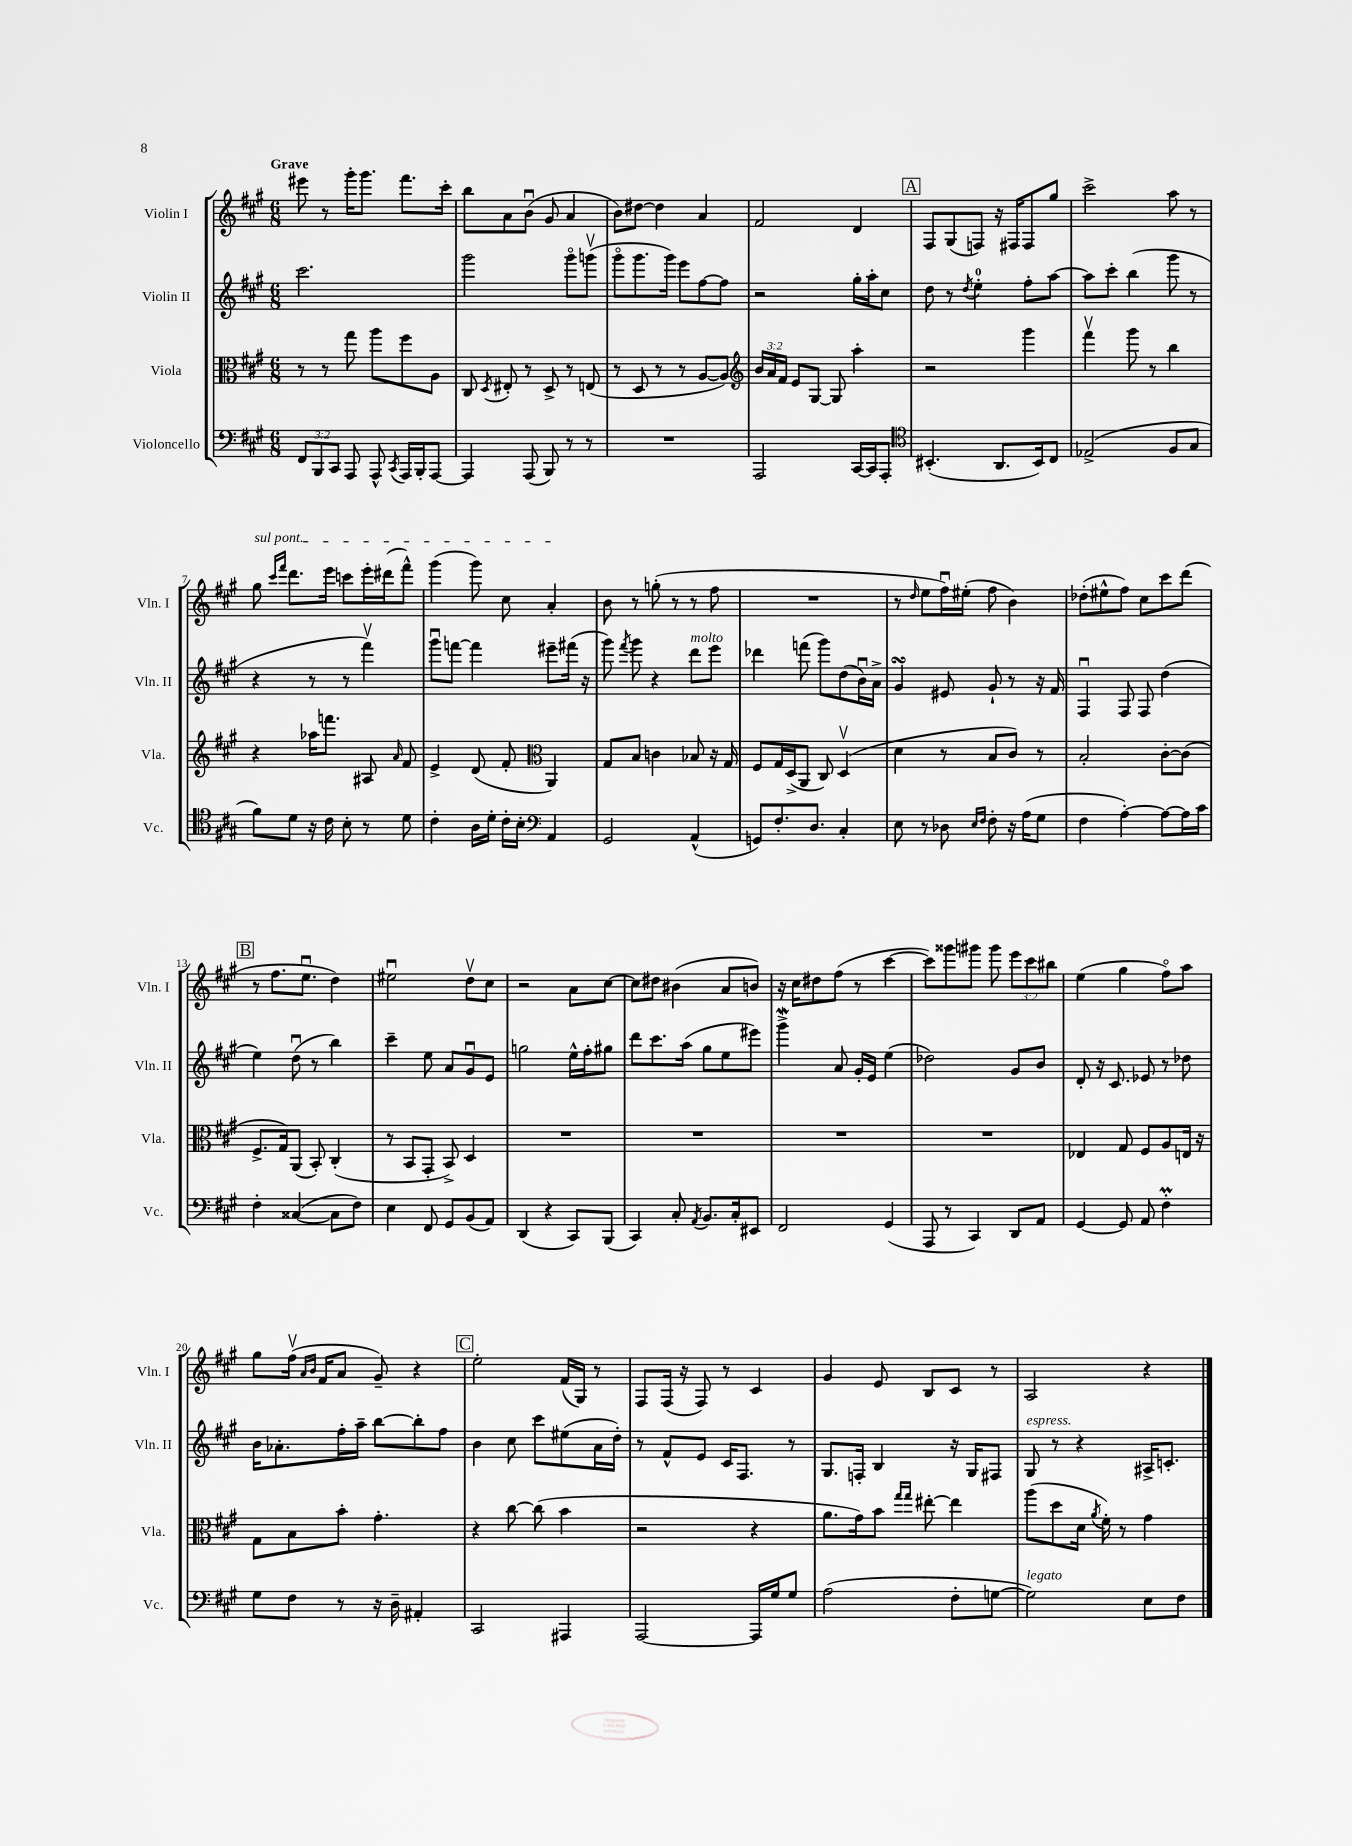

**kern	**kern	**kern	**kern
*part4	*part3	*part2	*part1
*staff4	*staff3	*staff2	*staff1
*I"Violoncello	*I"Viola	*I"Violin II	*I"Violin I
*I'Vc.	*I'Vla.	*I'Vln. II	*I'Vln. I
*clefF4	*clefC3	*clefG2	*clefG2
*k[f#c#g#]	*k[f#c#g#]	*k[f#c#g#]	*k[f#c#g#]
*M6/8	*M6/8	*M6/8	*M6/8
=1	=1	=1	=1
!	!	!	!LO:TX:a:B:t=Grave
12FF#/L	8r	2.ccc#\	8eee#X\
12BBB/	.	.	.
.	8r	.	8r
12CC#/J	.	.	.
8AAA/	8gg#\	.	16ggg#'\KL
.	.	.	8.ggg#\J
8AAA^^/	8aa\L	.	.
8qCC#/	.	.	.
16AAA/LL	8ff#\	.	8.fff#\L
16BBB'/J	.	.	.
[8AAA/J	8A\J	.	.
.	.	.	16ccc#'\Jk
=2	=2	=2	=2
4AAA/]	8C#/	2ggg#\	8bb\L
.	8qD/	.	.
.	8E#X'/	.	8a\
(8AAA/	8r	.	(8bu\J
8BBB/)	8D^/	.	8g#/
8r	8r	8ggg#\L	4a/
8r	(8En/	(8gggnv\J	.
=3	=3	=3	=3
2.r	8r	8ggg#\L	8b\L)
.	8D/	8.ggg#\	[8dd#X\J
.	8r	.	4dd#\]
.	.	16ggg#\Jk)	.
.	8r	8eee\L	.
.	[8A/L	[8ff#\	4a/
.	8A/J])	8ff#\J]	.
=4	=4	=4	=4
*	*clefG2	*	*
2AAA/	24b/LL	2r	2f#/
.	24a/	.	.
.	24f#/JJ	.	.
.	8e/L	.	.
.	[8G#/J	.	.
.	8G#/]	.	.
[16CC#/LL	4aa'\	16gg#'\LL	4d/
16CC#/J]	.	16aa'\J	.
8AAA'/J	.	8cc#\J	.
!!LO:REH:place=s1:t=A
=5	=5	=5	=5
*clefC4	*	*	*
(4.BB#X'/	2r	8dd\	8F#/L
.	.	8r	(8G#/
.	.	8qdd/	.
.	.	4ee'\	8Fn/J)
8.AA/L	.	.	16r
.	.	.	16F#X/KL
.	4ggg#\	8ff#'\L	8F#/
16BB#/k)	.	.	.
8C#/J	.	[8aa\J	8gg#/J
=6	=6	=6	=6
(2E-X^/	4fff#v\	8aa\L]	2ccc#^\
.	.	8ccc#'\J	.
.	8ggg#\	(4bb\	.
.	8r	.	.
8F#/L	4bb\	8ggg#\	8aa\
8G#/J	.	8r	8r
!!LO:LB:g=z
=7	=7	=7	=7
!	!	!	!LO:TX:a:i:t=sul pont.
8f#\L)	4r	4r	8gg#\
.	.	.	16qqccc#/LL
.	.	.	16qqfff#/JJ
8d\J	.	.	8.ddd\L
16r	16aa-X\KL	8r	.
16c#\	8.fffn\J	.	16eee\Jk
8B'\	.	8r	8cccn\L
8r	8A#X/	4fff#v\)	16eee'\L
.	.	.	(16ddd#X\J
.	16qqa/	.	.
8d\	8f#/	.	8fff#^^\J)
=8	=8	=8	=8
4c#'\	4e^/	8ggg#u\L	(4ggg#\
.	.	[8fffn\J	.
16A\LL	(8d/	4fff\]	8ggg#\)
16d'\JJ	.	.	.
16c#'\LL	8f#'/	.	8cc#\
16B'\JJ	.	.	.
*clefF4	*clefC3	*	*
4AA/	4AA/)	8eee#X~\L	4a'/
.	.	(16fff#X\Jk	.
.	.	16r	.
=9	=9	=9	=9
2GG#/	8G#/L	8ggg#\)	8b\
.	.	8qfff#/	.
.	8B/J	8ggg#\	8r
.	4cn\	4r	(8ggn'\
.	.	.	8r
!	!	!LO:TX:a:i:t=molto	!
(4AA^^/	8B-X/	8ddd\L	8r
.	16r	8eee\J	8ff#\
.	16G#/	.	.
=10	=10	=10	=10
8GGn/L)	8F#/L	4ddd-X\	2.r
8.F#'/	16G#/L	.	.
.	(16D^/J	.	.
.	8AA/J	(8fffn\	.
8.D/J	.	.	.
.	8C#/)	8ggg#\L)	.
4C#'/	(4Dv/	(8dd\	.
.	.	16bu\L)	.
.	.	16a^\JJ	.
=11	=11	=11	=11
8E\	4d\	4g#sSsS/	8r
.	.	.	16qqdd/
8r	.	.	8ee\L
8D-X\	8r	8e#X/	16ff#u\L)
.	.	.	(16ee#X'\JJ
16qqE/LL	.	.	.
16qqF#/JJ	.	.	.
8F#'\	8B/L	8g#`/	8ff#\
16r	8c#/J)	8r	4b\)
(16A\KL	.	.	.
8G#\J	8r	16r	.
.	.	16f#/	.
=12	=12	=12	=12
4F#\	2B'/	4F#u/	(8dd-X'\L
.	.	.	8ee#X^^\
[4A'\)	.	8F#/	8ff#\J)
.	.	8F#/	8cc#\L
8A\L_	[8c#'\L	(4dd\	8ccc#\
16A\L]	(8c#\J]	.	(8ddd\J
16c#\JJ	.	.	.
!!LO:LB:g=z
!!LO:REH:place=s1:t=B
=13	=13	=13	=13
4F#'\	8.F#^/L	4ee\)	8r
.	.	.	8.ff#\L
.	16G#/k)	.	.
([4C##X/	(8AA/J	(8ddu\	.
.	.	.	8.eeu\J
.	8BB'/)	8r	.
8C##\L]	(4C#'/	4bb\)	4dd\)
8F#\J)	.	.	.
=14	=14	=14	=14
4E\	8r	4ccc#~\	2ee#Xu\
.	8BB/L	.	.
8FF#/	8GG#'/J	8ee\	.
8GG#/L	8BB^/)	8a/L	.
(8BB/	4D/	8g#u/	8ddv\L
8AA/J)	.	8e/J	8cc#\J
=15	=15	=15	=15
(4DD/	2.r	2ggn\	2r
4r	.	.	.
8CC#/L)	.	16ee^^\LL	8a\L
.	.	16ff#'\J	.
(8BBB/J	.	8gg#X\J	[8cc#\J
=16	=16	=16	=16
4CC#/)	2.r	8ddd\L	8cc#\L]
.	.	8.ccc#\	8dd#X\J
8C#'/	.	.	(4b#X\
.	.	(16aa\Jk	.
8qAA/	.	.	.
8.BB/L	.	8gg#\L	.
.	.	8ee\	8a/L
16C#'/k	.	.	.
8EE#X/J	.	8eee#X\J)	8bn/J)
=17	=17	=17	=17
2FF#/	2.r	4ggg#W^\	16r
.	.	.	16cc#\KL
.	.	.	8dd#X\
.	.	8a/	(8ff#\J
.	.	16g#'/LL	8r
.	.	16e/JJ	.
(4GG#/	.	(4ee\	[4ccc#\
=18	=18	=18	=18
8AAA/	2.r	2dd-X\)	8ccc#\L])
8r	.	.	8ggg##X\
4CC#/)	.	.	8ggg#X\J
.	.	.	8ggg#\
8DD/L	.	8g#/L	12eee\L
.	.	.	12ccc#\
8AA/J	.	8b/J	.
.	.	.	12bb#X\J
=19	=19	=19	=19
[4GG#/	4E-X/	8d'/	(4ee\
.	.	16r	.
.	.	8.c#/	.
8GG#/]	8G#/	.	4gg#\
8AA/	8F#/L	8e-X/	.
4F#M'\	8A/	8r	8ff#\L)
.	16En/Jk	8dd-X\	8aa\J
.	16r	.	.
!!LO:LB:g=z
=20	=20	=20	=20
8G#\L	8G#\L	16b\KL	8gg#\L
.	.	8.a-X'\	.
8F#\J	8B\	.	(16ff#v\Jk
.	.	.	16qqa/LL
.	.	.	16qqb/JJ
.	.	.	16f#/KL
8r	8b'\J	16ff#'\L	8a/J
.	.	16aa~\JJ	.
16r	4.g#'\	[8bb\L	8g#~/)
16D~\	.	.	.
4AA#X'/	.	8bb'\]	4r
.	.	8ff#\J	.
!!LO:REH:place=s1:t=C
=21	=21	=21	=21
2CC#/	4r	4b\	2ee'\
.	[8cc#\	8cc#\	.
.	(8cc#\]	8ccc#\L	.
4AAA#X/	4b\	(8ee#X\	(16f#/LL
.	.	.	16G#/JJ)
.	.	16a\L	8r
.	.	16dd'\JJ)	.
=22	=22	=22	=22
[2AAA/	2r	8r	8F#/L
.	.	8f#^^/L	(16F#/Jk
.	.	.	16r
.	.	8e/J	8F#/)
.	.	16c#/KL	8r
.	.	8.F#/J	.
16AAA/LL]	4r	.	4c#/
16G#/J	.	.	.
8G#/J	.	8r	.
=23	=23	=23	=23
(2A\	8.a\L	8.G#/L	4g#/
.	16g#\k)	16Fn'/Jk	.
.	8b\J	4B/	8e/
.	16qqgg#/LL	.	.
.	16qqgg#/JJ	.	.
.	[8ee#X'\	.	8B/L
8F#'\L	4ee#\]	16r	8c#/J
.	.	16G#/KL	.
[8Gn\J	.	8F#X/J	8r
=24	=24	=24	=24
!	!	!LO:TX:a:i:t=espress.	!
!LO:TX:a:i:t=legato	!	!	!
2G\])	(8aa\L	8G#/	2A/
.	8dd\	8r	.
.	16d\Jk	4r	.
.	8qa/	.	.
.	16f#'\)	.	.
.	8r	.	.
8E\L	4g#\	16A#X^/KL	4r
.	.	8.cn'/J	.
8F#\J	.	.	.
==	==	==	==
*-	*-	*-	*-
